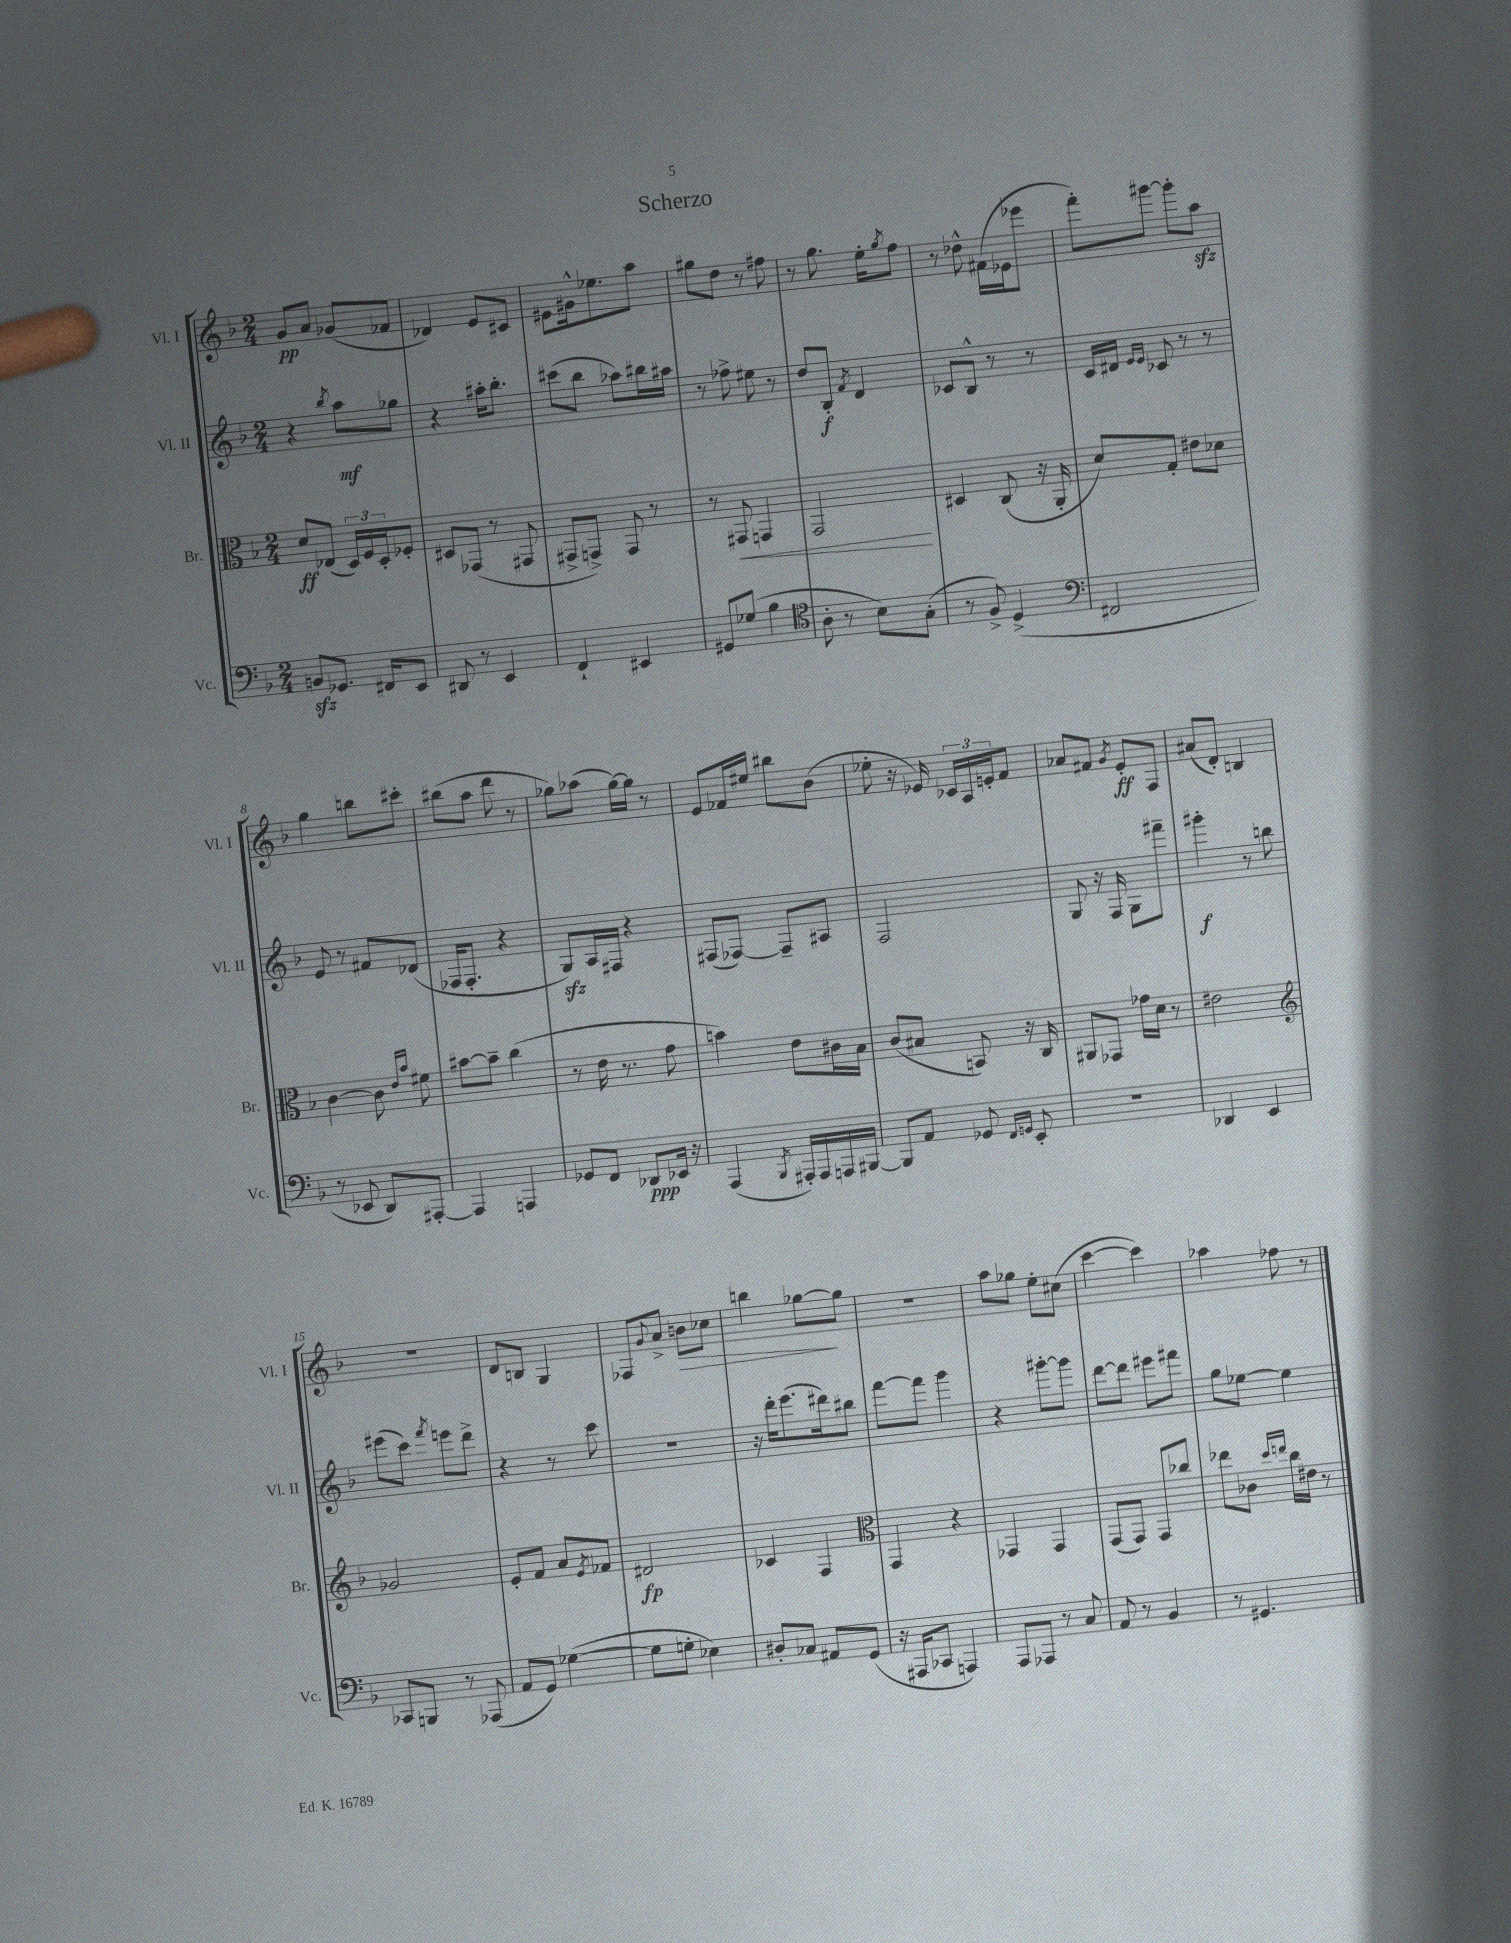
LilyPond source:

\header { title = "Scherzo" }
<<
\new StaffGroup <<
\new Staff = "s0" \with { instrumentName = "Vl. I" shortInstrumentName = "Vl. I" } {
    \clef treble \key f \major \numericTimeSignature \time 2/4
    g'8\pp a'8 ges'8( fes'8 |
    des'4) e'8 cis'8 |
    eis'8 gis'16-^ ees''8. a''8 |
    gis''8 d''8 r8 fis''8 |
    r8 g''8. e''16-. \acciaccatura { g''8 } f''8 |
    r8 des''8-^ fis'16( ees'16 ees'''8 |
    f'''8-.) gis'''8~ gis'''8-. a''8\sfz |
    g''4 b''8 cis'''8-. |
    bis''8( a''8 d'''8 r8 |
    ges''8) aes''8( ges''16~) ges''16 r8 |
    e'8 fes'16 eis''16 bis''8 bes'8( |
    ees''8-. r16 ees'16) \tuplet 3/2 { ces'16 a16 e'16-. } f'8 |
    aes'8 fis'8 \acciaccatura { g'8 } e'8-.\ff f8 |
    ais'8( d'8-.) b4 |
    R2 |
    d'8 b8 g4 |
    fes8 \appoggiatura { g'8 } a'8-> b'8\> ces''8 |
    b''4 ges''8~\! ges''8 |
    R2 |
    a''8 ges''8 e''8-. cis''8( |
    c'''4~ c'''4) |
    aes''4 fes''8 r8 \bar "|." |
}
\new Staff = "s1" \with { instrumentName = "Vl. II" shortInstrumentName = "Vl. II" } {
    \clef treble \key f \major \numericTimeSignature \time 2/4
    r4 \acciaccatura { bes''8 } a''8\mf ges''8 |
    r4 ais''16-. bes''8.-. |
    cis'''8( bes''8 aes''8) bis''16 ais''16 |
    r8 fes''8-> eis''8 r8 |
    d''8 bes8-.\f \acciaccatura { f'8 } d'4 |
    ces'8 bes8-^ r8 r8 |
    c'16 dis'16 \grace { e'16 e'16 } ces'8 r8 r8 |
    e'8 r8 fis'8 des'8( |
    fes16 fes8.-. r4 |
    g8\sfz) a16 fis16 r4 |
    fis8( fes8~) fes8-- ais8 |
    f2 |
    g8 r16 f16 g8 fis'''8-- |
    gis'''4-.\f r8 b''8 |
    eis'''8( c'''8) \acciaccatura { f'''8 } e'''8 d'''8-> |
    r4 r8 c'''8 |
    R2 |
    r16 d'''16-. e'''8.( dis'''16) bis''8 |
    f'''8~ f'''8 g'''4 |
    r4 gis'''8~-. gis'''8 |
    d'''8~ d'''8 eis'''8 fis'''8 |
    g''8 ees''8~ ees''4 \bar "|." |
}
\new Staff = "s2" \with { instrumentName = "Br." shortInstrumentName = "Br." } {
    \clef alto \key f \major \numericTimeSignature \time 2/4
    d'8\ff ees8( \tuplet 3/2 { d16) f16 d16-. } fes8-. |
    dis8 ges,8( r8 gis,8 |
    gis,8-> g,8->) g,8 r8 |
    r8 gis,8\< g,4 |
    g,2\! |
    dis4 c8( r16 a,16-. |
    d'8) g8-. eis'8 des'8 |
    c'4~ c'8 \grace { e'16 bes'16 } fis'8 |
    bis'8~ bis'8-- c''4( |
    r8 e'16 r8. g'8 |
    b'4) e'8 cis'16 bes16 |
    c'8( bis8 b,8) r16 c16 |
    ais,8 ges,8 ges'16 d'16 r8 |
    eis'2 |
    \clef treble ges'2 |
    e'8-. f'8 a'8 \acciaccatura { e'8 } fes'8 |
    dis'2\fp |
    ces'4 f4 |
    \clef alto g,4 r4 |
    ges,4 ges,4 |
    g,8( g,8) g,8 ces''8 |
    ees''8 ces'8 \grace { d''16 e''16 } c''16 eis'16 r8 \bar "|." |
}
\new Staff = "s3" \with { instrumentName = "Vc." shortInstrumentName = "Vc." } {
    \clef bass \key f \major \numericTimeSignature \time 2/4
    b,8\sfz ges,8. fis,16 e,8 |
    dis,8 r8 e,4 |
    f,4-! eis,4 |
    gis,8 ges8( bes4 |
    \clef tenor a8-. r8 bes8) g8-.( |
    r8 f8->) d4->( |
    \clef bass fis,2 |
    r8 ees,8 d,8) ais,,8~-. |
    ais,,4 a,,4 |
    ges,8 f,8 des,8\ppp ees,16 r16 |
    a,,4( \acciaccatura { bes,,8 } ais,,16-.) ais,,16 a,,16 bis,,16~ |
    bis,,8 a,8 ges,8 \grace { f,16 g,16 } e,8-. |
    R2 |
    des,4 e,4 |
    ces,8 b,,8 r8 aes,,8( |
    a,8 g,8) ges4~( |
    ges8 g8-. ees4) |
    dis8-. ces8 ais,8 g,8( |
    r16 ais,,16 ces,8 a,,4) |
    a,,8 aes,,8 r8 c8 |
    a,8 r8 bes,4 |
    r8 gis,4. \bar "|." |
}
>>
>>
